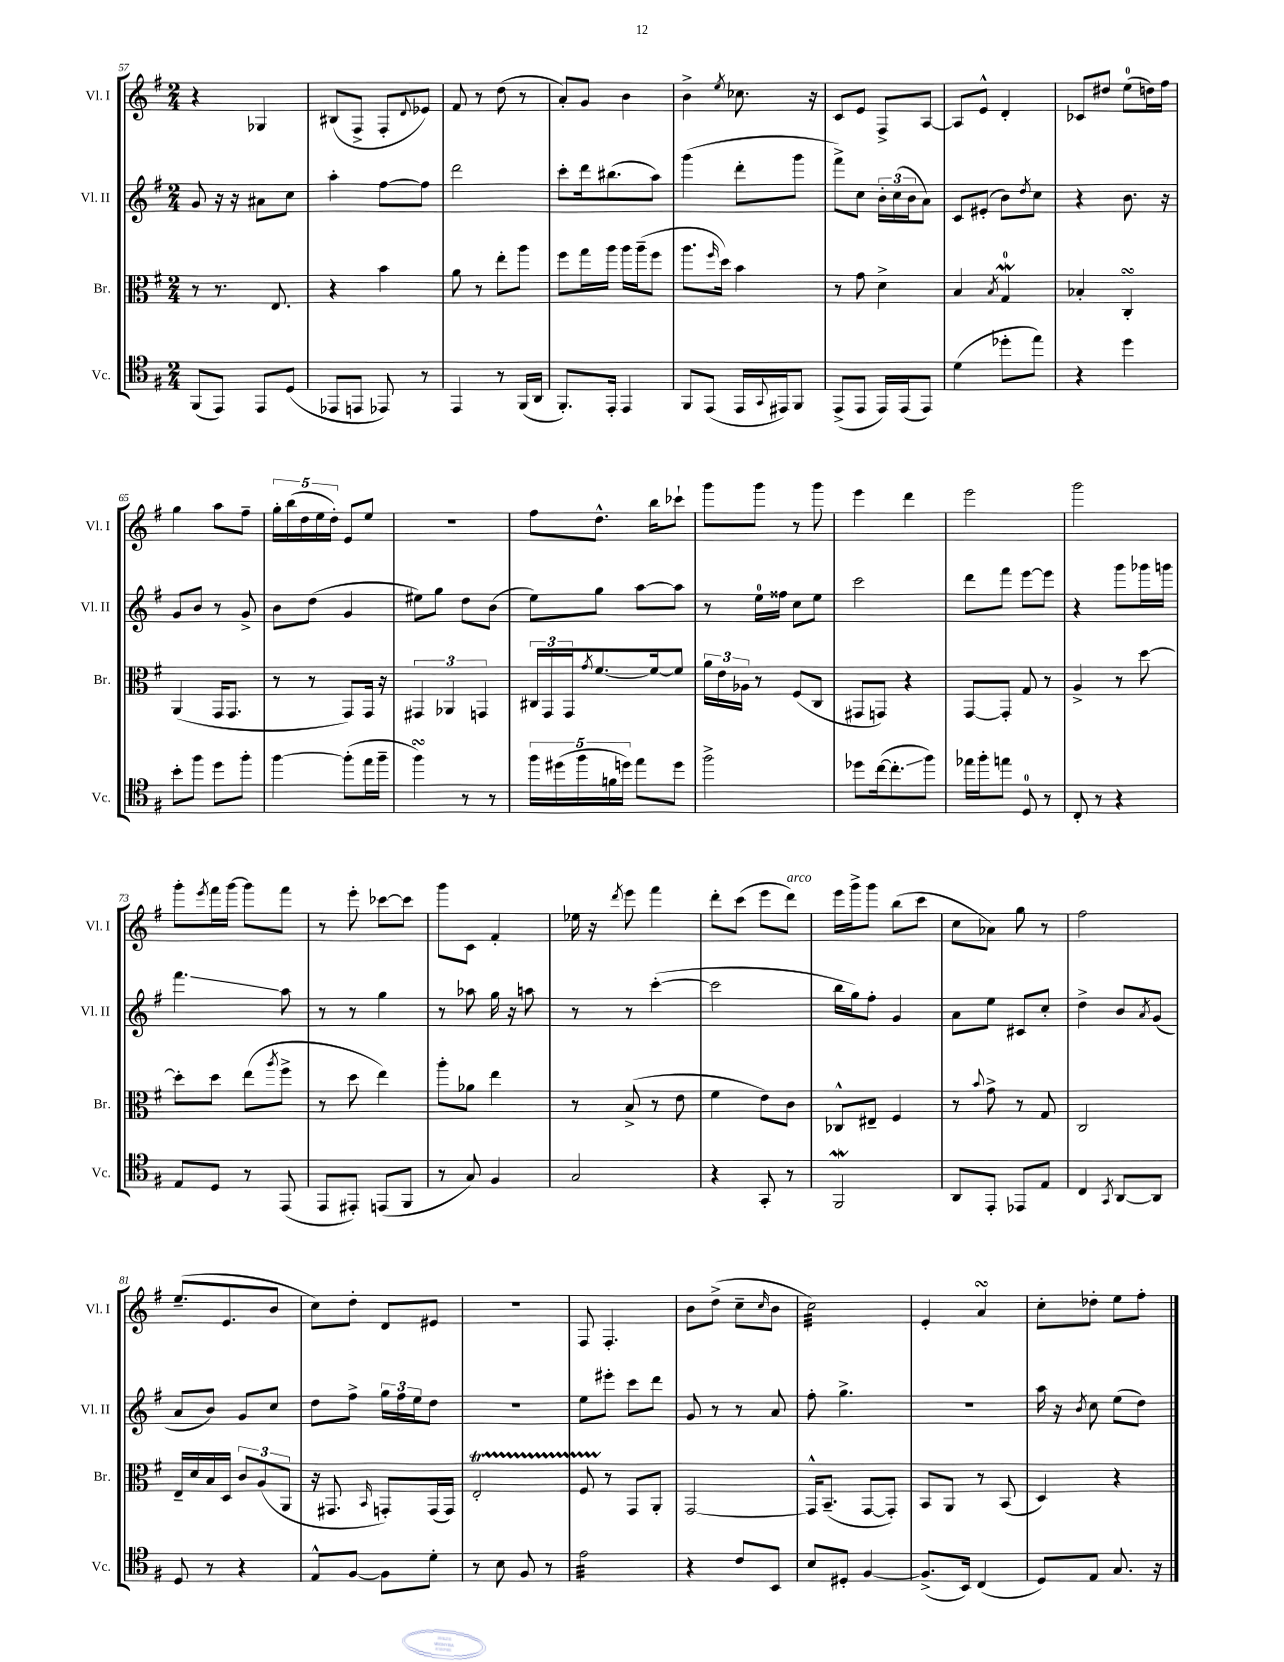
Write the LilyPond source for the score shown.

<<
\new StaffGroup <<
\new Staff = "s0" \with { instrumentName = "Vl. I" shortInstrumentName = "Vl. I" } {
    \clef treble \key g \major \numericTimeSignature \time 2/4
    r4 ges4 |
    bis8( fis8-> fis8-. \appoggiatura { d'8 } ees'8) |
    fis'8 r8 d''8( r8 |
    a'8-.) g'8 b'4 |
    b'4-> \acciaccatura { e''8 } ces''8. r16 |
    c'8 e'8 fis8-> a8~ |
    a8 e'8-^ d'4-. |
    ces'8 dis''8 e''8-0( d''16) fis''16 |
    g''4 a''8 fis''8-- |
    \tuplet 5/4 { g''16-. b''16( d''16 e''16 d''16-.) } e'8 e''8 |
    R2 |
    fis''8 d''8.-^ b''16 ces'''8-! |
    g'''8 g'''8 r8 g'''8 |
    e'''4 d'''4 |
    e'''2 |
    g'''2 |
    g'''8-. \acciaccatura { e'''8 } fis'''16 g'''16~ g'''8 fis'''8 |
    r8 e'''8-. ces'''8~ ces'''8 |
    g'''8 c'8 fis'4-. |
    ees''16 r16 \acciaccatura { d'''8 } e'''8 fis'''4 |
    d'''8-. c'''8( e'''8 d'''8^\markup { \italic "arco" }) |
    e'''16 g'''16-> g'''8 b''8( c'''8 |
    c''8 aes'8) g''8 r8 |
    fis''2 |
    e''8.--( e'8. b'8 |
    c''8) d''8-. d'8 eis'8 |
    R2 |
    fis8 fis4.-. |
    b'8 d''8->( c''8-- \grace { c''16 } b'8 |
    c''2:32) |
    e'4-. a'4\turn |
    c''8-. des''8-. e''8 fis''8-. \bar "|." |
}
\new Staff = "s1" \with { instrumentName = "Vl. II" shortInstrumentName = "Vl. II" } {
    \clef treble \key g \major \numericTimeSignature \time 2/4
    g'8 r16 r16 ais'8 c''8 |
    a''4-. fis''8~ fis''8 |
    d'''2 |
    c'''8-. d'''16 bis''8.( a''8) |
    g'''4( d'''8-. g'''8 |
    fis'''8->) c''8 \tuplet 3/2 { b'16-. c''16( b'16 } a'8) |
    c'8 eis'8-.( b'8) \acciaccatura { d''8 } c''8 |
    r4 b'8. r16 |
    g'8 b'8 r8 g'8-> |
    b'8 d''8( g'4 |
    eis''8) g''8 d''8 b'8( |
    e''8) g''8 a''8~ a''8 |
    r8 e''16-0 fisis''16 c''8 e''8 |
    c'''2 |
    d'''8 fis'''8 e'''8~ e'''8 |
    r4 g'''8 ges'''16 g'''16 |
    fis'''4.\glissando a''8 |
    r8 r8 g''4 |
    r8 aes''8 g''16 r16 a''8 |
    r8 r8 c'''4~-.( |
    c'''2 |
    b''16 g''16) fis''8-. g'4 |
    a'8 e''8 cis'8 c''8-. |
    d''4-> b'8 \acciaccatura { a'8 } g'8( |
    a'8 b'8) g'8 c''8 |
    d''8 fis''8-> \tuplet 3/2 { g''16 fis''16 e''16 } d''8 |
    r2 |
    e''8 eis'''8-. c'''8 d'''8 |
    g'8 r8 r8 a'8 |
    fis''8-. g''4.-> |
    r2 |
    a''16 r16 \acciaccatura { b'8 } c''8 e''8( d''8) \bar "|." |
}
\new Staff = "s2" \with { instrumentName = "Br." shortInstrumentName = "Br." } {
    \clef alto \key g \major \numericTimeSignature \time 2/4
    r8 r8. e8. |
    r4 b'4 |
    a'8 r8 e''8-. a''8 |
    fis''8 g''16 a''16 a''16 a''16--( fis''8 |
    a''8. \grace { fis''16 } d''16) b'4 |
    r8 g'8 d'4-> |
    b4 \acciaccatura { b8 } g4-0\mordent |
    bes4-. c4-.\turn |
    a,4( g,16 g,8. |
    r8 r8 g,8) g,16 r16 |
    \tuplet 3/2 { gis,4 aes,4 g,4 } |
    \tuplet 3/2 { cis16 g,16 g,16 } \acciaccatura { g'8 } fis'8.~ fis'16~ fis'8 |
    \tuplet 3/2 { a'16 e'16 aes16 } r8 fis8( c8 |
    gis,8 g,8) r4 |
    g,8~ g,8-. g8 r8 |
    a4-> r8 d''8~ |
    d''8-. d''8 e''8( \acciaccatura { a''8 } fis''8-> |
    r8 d''8 e''4) |
    a''8-. aes'8 e''4 |
    r8 b8->( r8 e'8 |
    fis'4 e'8) c'8 |
    ces8-^ eis8-- fis4 |
    r8 \appoggiatura { b'8 } g'8-> r8 g8 |
    c2 |
    e16-- d'16 b16 d16 \tuplet 3/2 { c'8 a8( a,8 } |
    r16 gis,8. \grace { b,16 } g,8-.) g,16( g,16) |
    e2-.\startTrillSpan |
    fis8 r8\stopTrillSpan g,8 a,8-. |
    g,2~ |
    g,16-^ b,8.--( g,8~ g,8-.) |
    b,8 a,8 r8 b,8( |
    d4) r4 \bar "|." |
}
\new Staff = "s3" \with { instrumentName = "Vc." shortInstrumentName = "Vc." } {
    \clef tenor \key g \major \numericTimeSignature \time 2/4
    fis,8( e,8) e,8 d8( |
    ees,8 e,8 ees,8) r8 |
    e,4 r8 fis,16( a,16 |
    fis,8.-.) e,16-. e,4 |
    fis,8 e,8( e,16 \appoggiatura { g,8 } eis,16) fis,8 |
    e,8->( e,8 e,16) e,16( e,8) |
    d'4( des''8-. e''8) |
    r4 d''4 |
    b'8-. fis''8 d''8 fis''8-. |
    fis''4~ fis''8-.( e''16 fis''16-- |
    fis''4\turn) r8 r8 |
    \tuplet 5/4 { fis''16 dis''16( fis''16 f'16 d''16) } e''8 d''8 |
    fis''2-> |
    des''8 c''16~( c''8.-.\glissando fis''8) |
    ees''16 fis''16-. e''8 d8-0 r8 |
    c8-. r8 r4 |
    e8 d8 r8 e,8( |
    e,8 eis,8-.) e,8( fis,8 |
    r8 g8) fis4 |
    g2 |
    r4 g,8-. r8 |
    fis,2\mordent |
    a,8 e,8-. ees,8 e8 |
    c4 \acciaccatura { g,8 } a,8~ a,8 |
    d8 r8 r4 |
    e8-^ fis8~ fis8 d'8-. |
    r8 b8 fis8 r8 |
    e'2:32 |
    r4 c'8 b,8 |
    b8 dis8-. fis4~ |
    fis8.->( b,16) c4( |
    d8) e8 g8. r16 \bar "|." |
}
>>
>>
\layout { \context { \Score currentBarNumber = #57 } }
